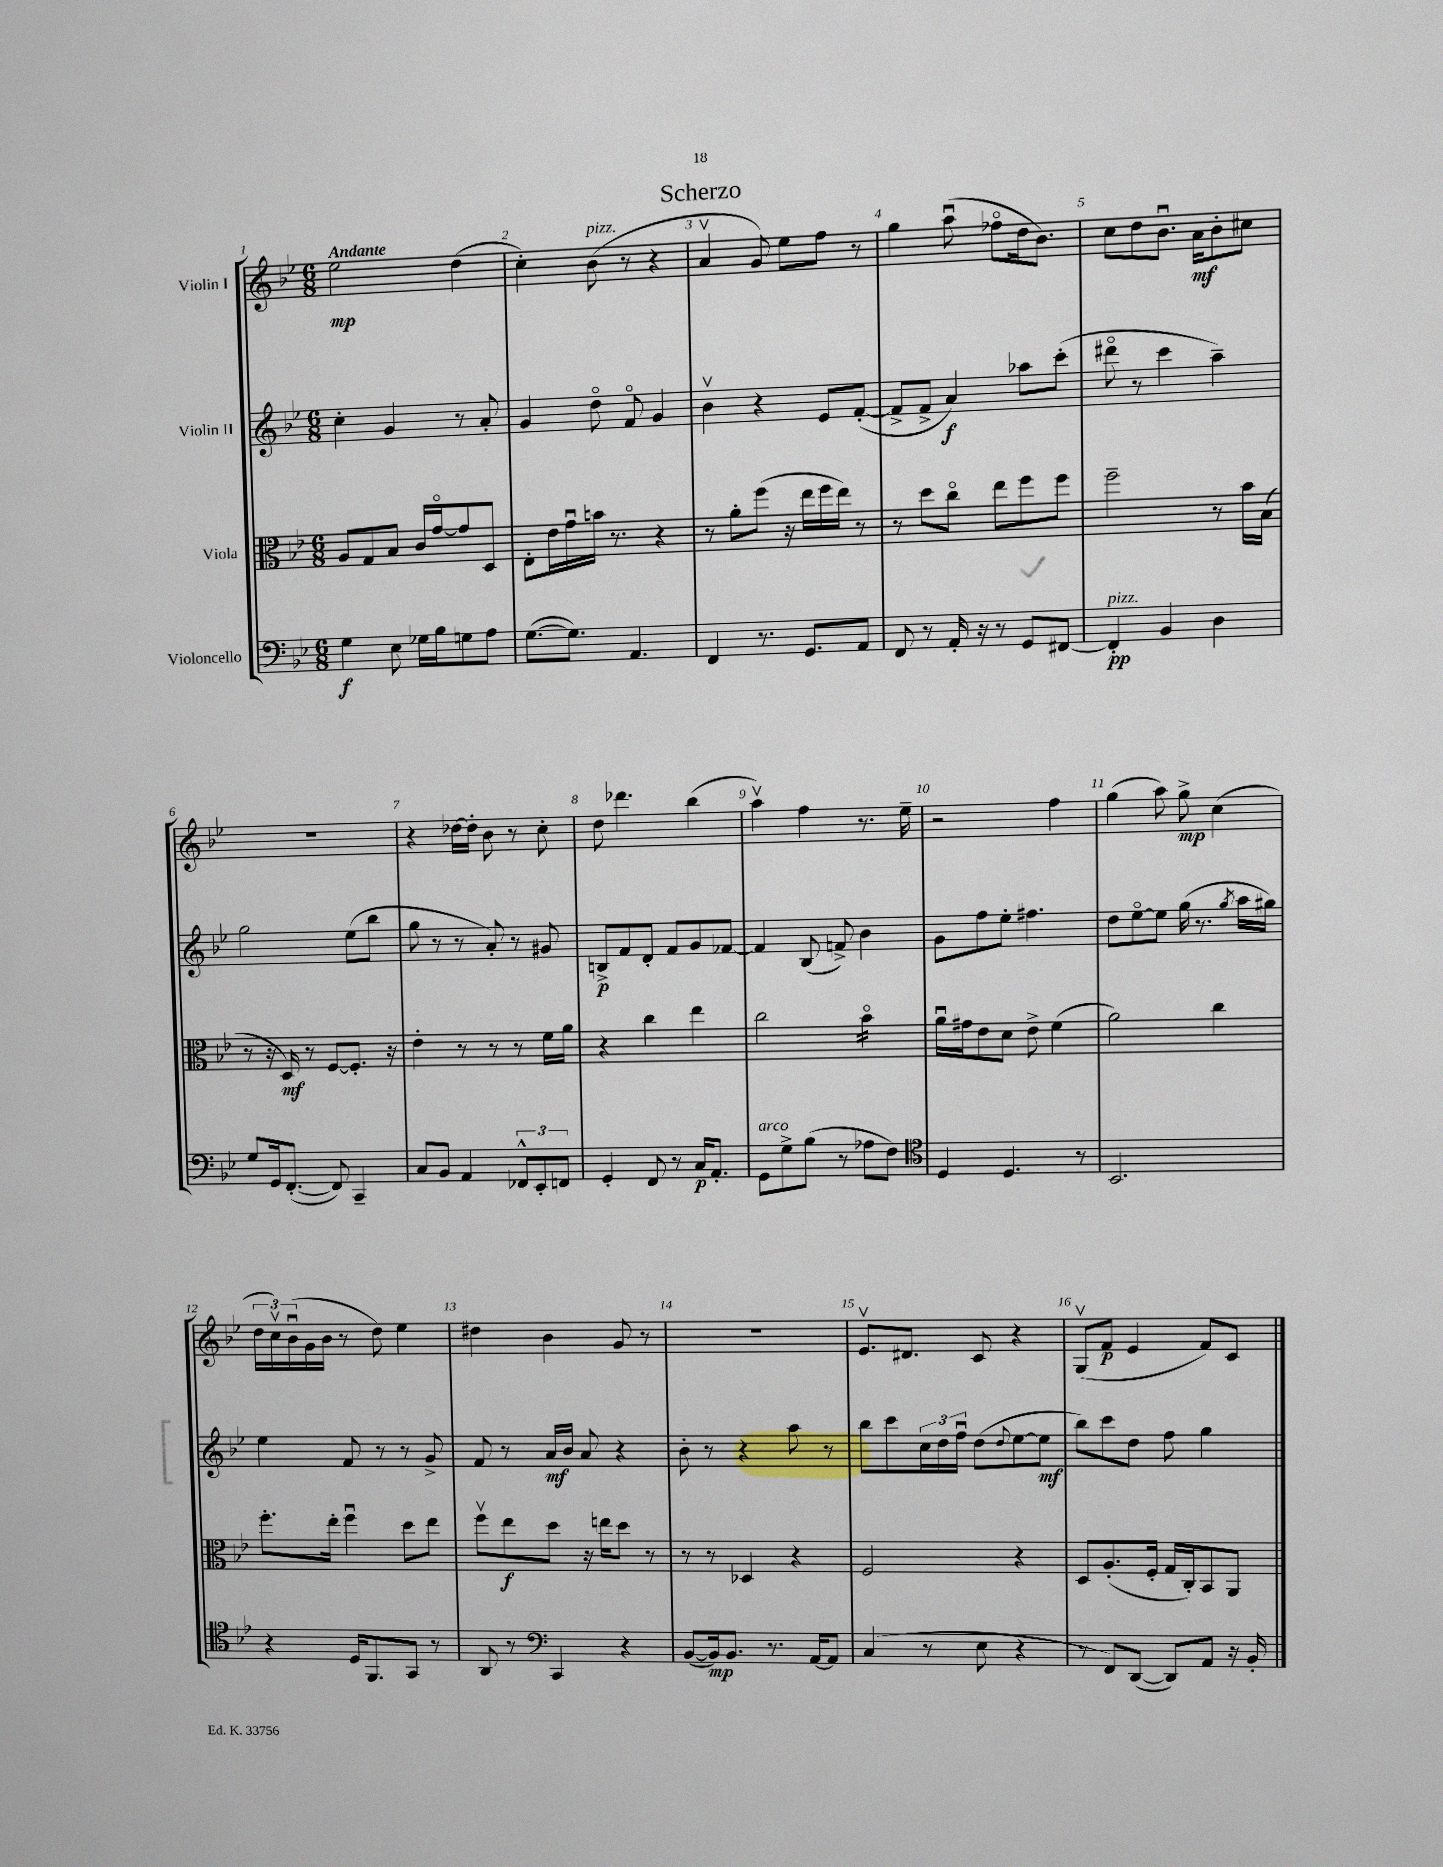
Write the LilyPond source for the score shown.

\header { title = "Scherzo" }
<<
\new StaffGroup <<
\new Staff = "s0" \with { instrumentName = "Violin I" } {
    \clef treble \key bes \major \numericTimeSignature \time 6/8 \tempo "Andante"
    ees''2\mp d''4( |
    c''4-.) bes'8^\markup { \italic "pizz." }( r8 r4 |
    a'4\upbow g'8) ees''8 f''8 r8 |
    g''4 a''8\downbow( fes''8\flageolet d''16 bes'8.) |
    c''8 d''8 bes'8.\downbow a'16\mf bes'8-. cis''8 |
    R2. |
    r4 des''16~ des''16-. bes'8 r8 c''8-. |
    d''8 des'''4. bes''4( |
    a''4\upbow) f''4 r8. ees''16-- |
    r2 f''4 |
    g''4( a''8) g''8->\mp c''4( |
    \tuplet 3/2 { d''16 c''16\upbow) bes'16\downbow( } g'16 bes'16 r8 d''8) ees''4 |
    dis''4 bes'4 g'8 r8 |
    R2. |
    ees'8.\upbow dis'8. c'8 r4 |
    g8\upbow( f'8\p ees'4 f'8) c'8 \bar "|." |
}
\new Staff = "s1" \with { instrumentName = "Violin II" } {
    \clef treble \key bes \major \numericTimeSignature \time 6/8
    c''4-. g'4 r8 a'8-. |
    g'4 d''8\flageolet f'8\flageolet g'4 |
    bes'4\upbow r4 ees'8 f'8~-.( |
    f'8-> f'8-> a'4\f) aes''8 c'''8-.( |
    dis'''8\flageolet r8 c'''4 a''4--) |
    g''2 ees''8( bes''8 |
    g''8 r8 r8 a'8-.) r8 gis'8 |
    b8->\p f'8 d'8-. f'8 g'8 fes'8~ |
    fes'4 bes8( f'8->) bes'4 |
    g'8 f''8 ees''8-. fis''4. |
    d''8 ees''8~\flageolet ees''8 g''16( r8. \acciaccatura { g''8 } a''16 gis''16) |
    ees''4 f'8 r8 r8 g'8-> |
    f'8 r8 a'16\mf bes'16 a'8 r4 |
    bes'8-. r8 r4 a''8 r8 |
    bes''8 c'''8 \tuplet 3/2 { c''16 d''16 f''16\downbow } d''8( \appoggiatura { d''8 } ees''8~ ees''8\mf |
    bes''8) c'''8 d''8 f''8 g''4 \bar "|." |
}
\new Staff = "s2" \with { instrumentName = "Viola" } {
    \clef alto \key bes \major \numericTimeSignature \time 6/8
    a8 g8 bes8 c'16 g'16~\flageolet g'8 d8 |
    ees8-. ees'16 g'16\downbow b'16 r8. r4 |
    r8 a'8-. f''8( r16 ees''16 f''16 ees''16) r8 |
    r8 d''8 c''8\flageolet ees''8 f''8 f''8 |
    f''2-- r8 bes'16 bes16( |
    r8 r16 d16\mf) r8 f8~ f8.-. r16 |
    ees'4-. r8 r8 r8 f'16 a'16 |
    r4 c''4 ees''4 |
    c''2 bes'4:16\flageolet |
    a'16\downbow gis'16 ees'8 d'8 ees'8-> f'4( |
    a'2) c''4 |
    f''8.-. ees''16-. f''4\downbow d''8 ees''8 |
    f''8\upbow ees''8\f d''8 r16 e''16 d''8 r8 |
    r8 r8 des4 r4 |
    f2 r4 |
    d8 a8.-.( f16-. g16 c16-.) bes,8 a,8 \bar "|." |
}
\new Staff = "s3" \with { instrumentName = "Violoncello" } {
    \clef bass \key bes \major \numericTimeSignature \time 6/8
    g4\f ees8 ges16 bes16 g8 a8 |
    g8.~( g8.) a,4. |
    f,4 r8. g,8. a,8 |
    f,8 r8 a,16-. r16 r8 g,8 fis,8~ |
    fis,4-.\pp^\markup { \italic "pizz." } bes,4 d4 |
    g8 g,16 f,8.~-.( f,8) c,4-- |
    c8 bes,8 a,4 \tuplet 3/2 { fes,8-^ ees,8-. f,8 } |
    g,4-. f,8 r8 c16\p a,8.-. |
    g,8^\markup { \italic "arco" } g8-> bes8( r8 aes8 f8) |
    \clef tenor d4 d4. r8 |
    bes,2. |
    r4 d16 f,8. g,8 r8 |
    a,8 r8 \clef bass c,4 r4 |
    bes,8~( bes,16\mp) bes,8. r8. a,16~ a,8 |
    c4( r8 ees8 r4 |
    r8 f,8) d,8~( d,8) a,8 r16 bes,16-. \bar "|." |
}
>>
>>
\layout { \context { \Score \override BarNumber.break-visibility = ##(#f #t #t) barNumberVisibility = #all-bar-numbers-visible } }
